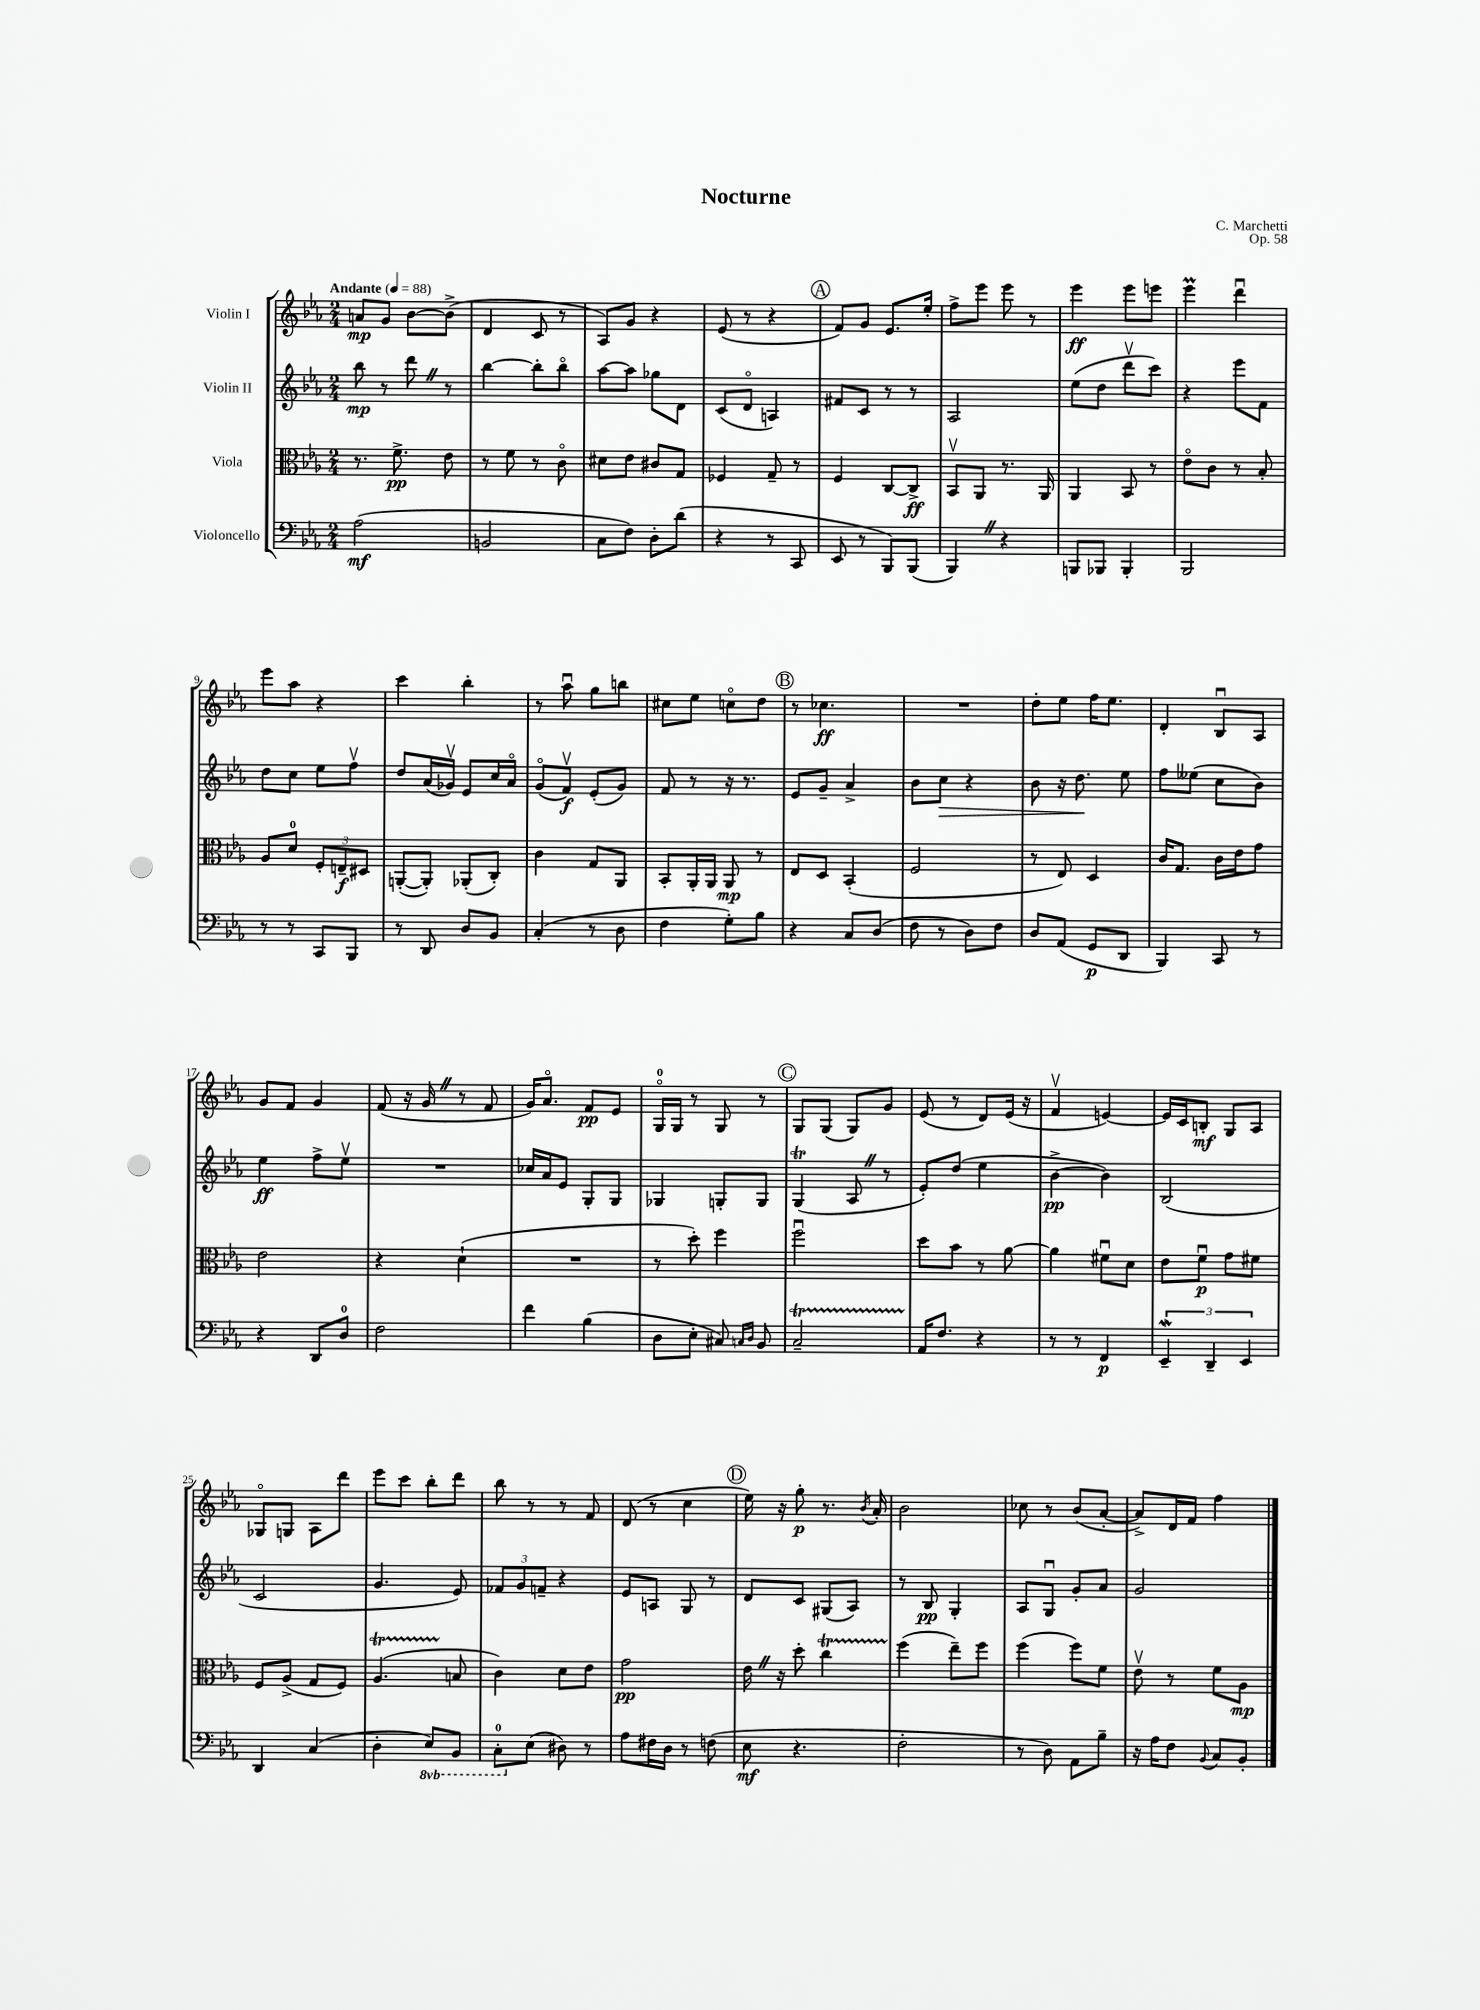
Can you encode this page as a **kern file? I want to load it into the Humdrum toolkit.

**kern	**dynam	**kern	**dynam	**kern	**dynam	**kern	**dynam
*part4	*part4	*part3	*part3	*part2	*part2	*part1	*part1
*staff4	*staff4	*staff3	*staff3	*staff2	*staff2	*staff1	*staff1
*I"Violoncello	*	*I"Viola	*	*I"Violin II	*	*I"Violin I	*
*clefF4	*	*clefC3	*	*clefG2	*	*clefG2	*
*k[b-e-a-]	*	*k[b-e-a-]	*	*k[b-e-a-]	*	*k[b-e-a-]	*
*M2/4	*	*M2/4	*	*M2/4	*	*M2/4	*
*MM88	*	*MM88	*	*MM88	*	*MM88	*
=1	=1	=1	=1	=1	=1	=1	=1
!	!	!	!	!	!	!LO:TX:a:B:t=Andante	!
(2A-\	mf	8.r	.	8bb-\	mp	8an/L	mp
.	.	.	.	8r	.	8g/J	.
.	.	8.f^\	pp	.	.	.	.
.	.	.	.	8dddZ\	.	[8b-\L	.
.	.	8e-\	.	8r	.	(8b-^\J]	.
=2	=2	=2	=2	=2	=2	=2	=2
2BBn/	.	8r	.	[4bb-\	.	4d/	.
.	.	8f\	.	.	.	.	.
.	.	8r	.	8bb-'\L]	.	8c/	.
.	.	8c\	.	8bb-\J	.	8r	.
=3	=3	=3	=3	=3	=3	=3	=3
8C\L	.	8d#X\L	.	[8aa-\L	.	8A-/L)	.
8F\J)	.	8e-\J	.	8aa-\J]	.	8g/J	.
8D'\L	.	8c#X/L	.	8gg-X\L	.	4r	.
(8d\J	.	8G/J	.	8d\J	.	.	.
=4	=4	=4	=4	=4	=4	=4	=4
4r	.	4F-X/	.	(8c/L	.	(8e-/	.
.	.	.	.	8d/J	.	8r	.
8r	.	8G~/	.	4An/)	.	4r	.
8CC/	.	8r	.	.	.	.	.
!!LO:REH:place=s1:t=A
=5	=5	=5	=5	=5	=5	=5	=5
8EE-/	.	4F/	.	8f#X/L	.	8f/L)	.
8r	.	.	.	8c/J	.	8g/J	.
8BBB-/L)	.	[8C/L	.	8r	.	8.e-/L	.
(8BBB-/J	.	8C^/J]	ff	8r	.	.	.
.	.	.	.	.	.	16ee-'/Jk	.
=6	=6	=6	=6	=6	=6	=6	=6
4BBB-Z/)	.	8BB-v/L	.	2A-/	.	8ff^\L	.
.	.	8AA-/J	.	.	.	8eee-\J	.
4r	.	8.r	.	.	.	8eee-\	.
.	.	.	.	.	.	8r	.
.	.	16AA-/	.	.	.	.	.
=7	=7	=7	=7	=7	=7	=7	=7
8BBBn/L	.	4AA-/	.	(8ee-\L	.	4eee-\	ff
8BBB-X/J	.	.	.	8dd\J	.	.	.
4BBB-'/	.	8BB-/	.	8dddv\L	.	8eee-\L	.
.	.	8r	.	8ccc\J)	.	8eeen\J	.
=8	=8	=8	=8	=8	=8	=8	=8
2BBB-/	.	8e-\L	.	4r	.	4eee-M\	.
.	.	8c\J	.	.	.	.	.
.	.	8r	.	8eee-\L	.	4dddu\	.
.	.	8B-'/	.	8f\J	.	.	.
!!LO:LB:g=z
=9	=9	=9	=9	=9	=9	=9	=9
8r	.	8A-/L	.	8dd\L	.	8eee-\L	.
8r	.	8d/J	.	8cc\J	.	8aa-\J	.
8CC/L	.	12F'/L	.	8ee-\L	.	4r	.
.	.	12En~/	f	.	.	.	.
8BBB-/J	.	.	.	8ffv\J	.	.	.
.	.	12D#X/J	.	.	.	.	.
=10	=10	=10	=10	=10	=10	=10	=10
8r	.	([8AAn'/L	.	8dd/L	.	4ccc\	.
8DD/	.	8AA'/J])	.	(16a-/L	.	.	.
.	.	.	.	16g-Xv/JJ)	.	.	.
8D/L	.	(8AA-X'/L	.	8e-/L	.	4bb-'\	.
8BB-/J	.	8C'/J)	.	16cc/L	.	.	.
.	.	.	.	16a-/JJ	.	.	.
=11	=11	=11	=11	=11	=11	=11	=11
(4C'/	.	4c\	.	(8g/L	.	8r	.
.	.	.	.	8fv/J)	f	8aa-u\	.
8r	.	8G/L	.	(8e-'/L	.	8gg\L	.
8D\	.	8AA-/J	.	8g/J)	.	8bbn\J	.
=12	=12	=12	=12	=12	=12	=12	=12
4F\	.	8BB-'/L	.	8f/	.	8cc#X\L	.
.	.	16AA-'/L	.	8r	.	8ee-\J	.
.	.	16AA-/JJ	.	.	.	.	.
8G'\L)	.	8AA-/	mp	16r	.	8ccn\L	.
.	.	.	.	8.r	.	.	.
8B-\J	.	8r	.	.	.	8dd\J	.
!!LO:REH:place=s1:t=B
=13	=13	=13	=13	=13	=13	=13	=13
4r	.	8E-/L	.	8e-/L	.	8r	.
.	.	8D/J	.	8g~/J	.	4.cc-X\	ff
8C/L	.	(4BB-'/	.	4a-^/	.	.	.
(8D/J	.	.	.	.	.	.	.
=14	=14	=14	=14	=14	=14	=14	=14
8F\	.	2F/	.	8b-\L	.	2r	.
!	!	!	!	!	!LO:HP:b	!	!
8r	.	.	.	8cc\J	>	.	.
8D\L)	.	.	.	4r	.	.	.
8F\J	.	.	.	.	.	.	.
=15	=15	=15	=15	=15	=15	=15	=15
8D/L	.	8r	.	8b-\	.	8dd'\L	.
(8AA-/J	.	8E-/)	.	16r	.	8ee-\J	.
.	.	.	.	8.dd\	.	.	.
8GG/L	p	4D/	.	.	.	16ff\KL	.
.	.	.	.	.	.	8.ee-\J	.
8DD/J	.	.	.	8ee-\	]	.	.
=16	=16	=16	=16	=16	=16	=16	=16
4BBB-/)	.	16c/KL	.	8ff\L	.	4d'/	.
.	.	8.G/J	.	.	.	.	.
.	.	.	.	(8ee--X\J	.	.	.
8CC/	.	16c\LL	.	8cc\L	.	8B-u/L	.
.	.	16e-\J	.	.	.	.	.
8r	.	8g\J	.	8b-\J)	.	8A-/J	.
!!LO:LB:g=z
=17	=17	=17	=17	=17	=17	=17	=17
4r	.	2e-\	.	4ee-\	ff	8g/L	.
.	.	.	.	.	.	8f/J	.
8DD/L	.	.	.	8ff^\L	.	4g/	.
8D/J	.	.	.	8ee-v\J	.	.	.
=18	=18	=18	=18	=18	=18	=18	=18
2F\	.	4r	.	2r	.	(8f/	.
.	.	.	.	.	.	16r	.
.	.	.	.	.	.	16gZ/	.
.	.	(4d`\	.	.	.	8r	.
.	.	.	.	.	.	8f/	.
=19	=19	=19	=19	=19	=19	=19	=19
4f\	.	2r	.	16cc-X/LL	.	16g/KL)	.
.	.	.	.	16a-/J	.	8.a-/J	.
.	.	.	.	8e-/J	.	.	.
(4B-\	.	.	.	8G'/L	.	8f/L	pp
.	.	.	.	8G/J	.	8e-/J	.
=20	=20	=20	=20	=20	=20	=20	=20
8D\L	.	8r	.	4G-X/	.	16G/LL	.
.	.	.	.	.	.	16G/JJ	.
8E-'\J	.	8dd'\)	.	.	.	8r	.
8C#X/)	.	4ff\	.	8Gn'/L	.	8G/	.
16qqCn/LL	.	.	.	.	.	.	.
16qqD/JJ	.	.	.	.	.	.	.
8BB-/	.	.	.	8G/J	.	8r	.
!!LO:REH:place=s1:t=C
=21	=21	=21	=21	=21	=21	=21	=21
2CT~/	.	2ffu\	.	(4Gt/	.	8G/L	.
.	.	.	.	.	.	(8G/J	.
.	.	.	.	8A-Z/	.	8G/L)	.
.	.	.	.	8r	.	8g/J	.
=22	=22	=22	=22	=22	=22	=22	=22
16AA-/KL	.	8dd\L	.	8e-'/L)	.	(8e-/	.
8.F/J	.	.	.	.	.	.	.
.	.	8b-\J	.	(8dd/J	.	8r	.
4r	.	8r	.	4ee-\	.	8d/L)	.
.	.	[8a-\	.	.	.	(16e-/Jk	.
.	.	.	.	.	.	16r	.
=23	=23	=23	=23	=23	=23	=23	=23
8r	.	4a-\]	.	[4b-^\	pp	4fv/	.
8r	.	.	.	.	.	.	.
4FF/	p	8f#Xu\L	.	4b-\])	.	[4en/)	.
.	.	8d\J	.	.	.	.	.
=24	=24	=24	=24	=24	=24	=24	=24
6EE-w~/	.	8e-\L	.	(2B-/	.	16e/LL]	.
.	.	.	.	.	.	16c/J	.
.	.	8fu\J	p	.	.	8Bn'/J	mf
6DD~/	.	.	.	.	.	.	.
.	.	8g\L	.	.	.	8G/L	.
6EE-/	.	.	.	.	.	.	.
.	.	8f#X\J	.	.	.	8A-/J	.
!!LO:LB:g=z
=25	=25	=25	=25	=25	=25	=25	=25
4DD/	.	8F/L	.	2c/	.	8G-X/L	.
.	.	(8A-^/J	.	.	.	8Gn/J	.
(4C/	.	8G/L	.	.	.	8A-\L	.
.	.	8F/J)	.	.	.	8ddd\J	.
=26	=26	=26	=26	=26	=26	=26	=26
4D'\	.	(4.A-T/	.	4.g/	.	8eee-\L	.
.	.	.	.	.	.	8ccc\J	.
*8ba	*	*	*	*	*	*	*
8EE-/L)	.	.	.	.	.	8bb-'\L	.
8BBB-/J	.	8Bn/	.	8e-/)	.	8ddd\J	.
=27	=27	=27	=27	=27	=27	=27	=27
8CC'\L	.	4c\)	.	12f-X/L	.	8bb-\	.
.	.	.	.	12g/	.	.	.
*X8ba	*	*	*	*	*	*	*
(8E-\J	.	.	.	.	.	8r	.
.	.	.	.	12fn~/J	.	.	.
8D#X\)	.	8d\L	.	4r	.	8r	.
8r	.	8e-\J	.	.	.	8f/	.
=28	=28	=28	=28	=28	=28	=28	=28
8A-\L	.	2g\	pp	8e-/L	.	(8d/	.
16F#X\L	.	.	.	8An/J	.	8r	.
16D\JJ	.	.	.	.	.	.	.
8r	.	.	.	8G/	.	4cc\	.
(8Fn\	.	.	.	8r	.	.	.
!!LO:REH:place=s1:t=D
=29	=29	=29	=29	=29	=29	=29	=29
8E-\	mf	16e-Z\	.	8d/L	.	16ee-\)	.
.	.	16r	.	.	.	16r	.
4.r	.	8dd'\	.	8c/J	.	8gg'\	p
.	.	4ccT\	.	(8G#X/L	.	8.r	.
.	.	.	.	8A-/J)	.	.	.
.	.	.	.	.	.	8qb-/	.
.	.	.	.	.	.	16a-'/	.
=30	=30	=30	=30	=30	=30	=30	=30
2F'\	.	(4ff\	.	8r	.	2b-\	.
.	.	.	.	8B-/	pp	.	.
.	.	8ee-~\L)	.	4G'/	.	.	.
.	.	8ff\J	.	.	.	.	.
=31	=31	=31	=31	=31	=31	=31	=31
8r	.	(4ff\	.	8A-/L	.	8cc-X\	.
8D\)	.	.	.	8Gu/J	.	8r	.
8AA-\L	.	8ff\L)	.	8g'/L	.	(8b-/L	.
8B-~\J	.	8f\J	.	8a-/J	.	[8a-'/J	.
=32	=32	=32	=32	=32	=32	=32	=32
16r	.	8e-v\	.	2g/	.	8a-^/L])	.
16A-\KL	.	.	.	.	.	.	.
8F\J	.	8r	.	.	.	16d/L	.
.	.	.	.	.	.	16f/JJ	.
8qqBB-/	.	.	.	.	.	.	.
8C/L	.	8f\L	.	.	.	4ff\	.
8BB-'/J	.	8A-\J	mp	.	.	.	.
==	==	==	==	==	==	==	==
*-	*-	*-	*-	*-	*-	*-	*-
